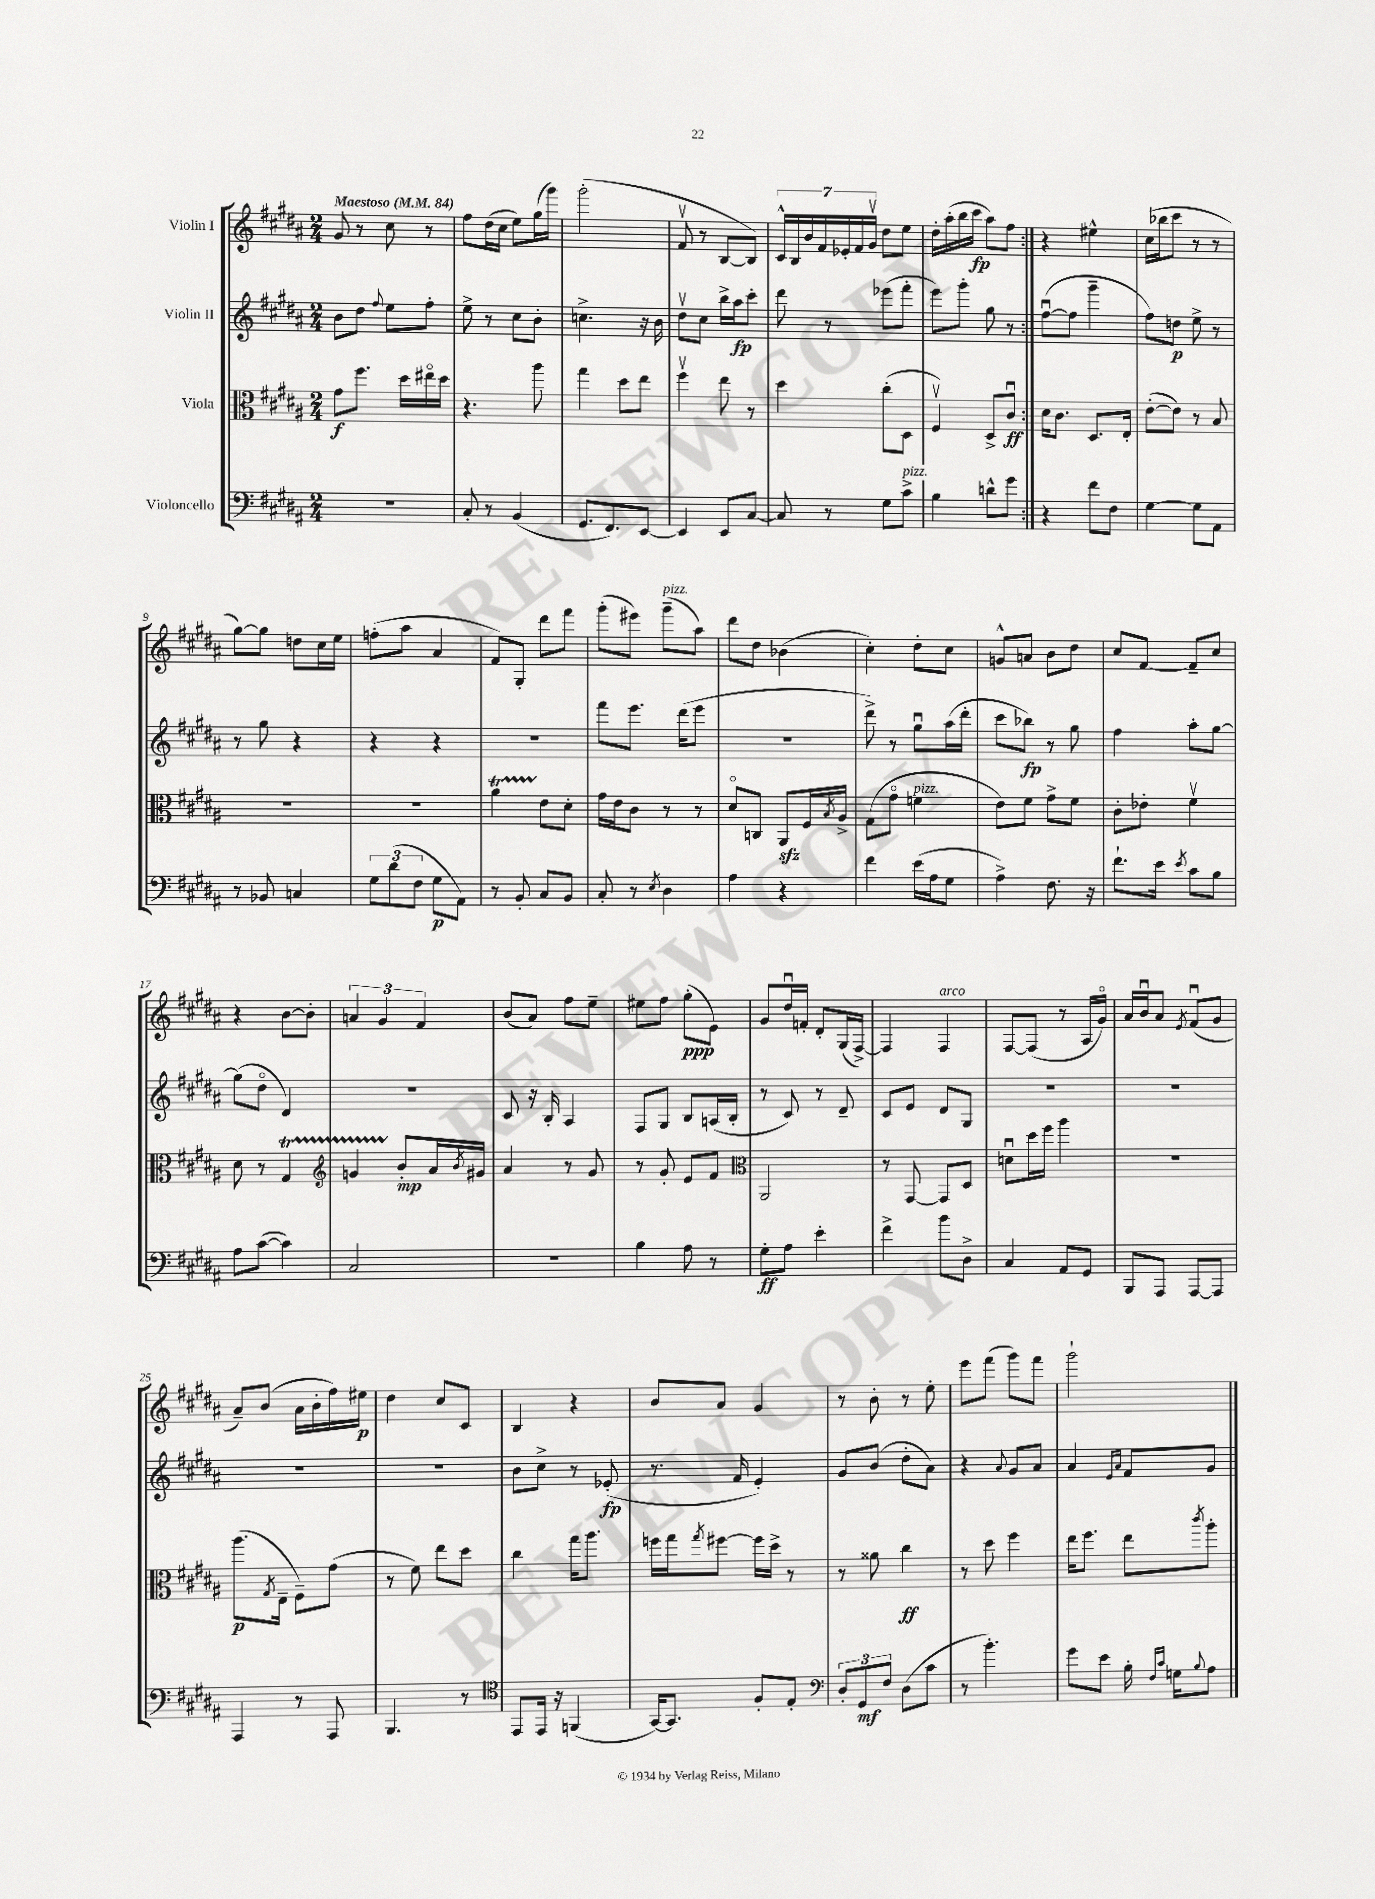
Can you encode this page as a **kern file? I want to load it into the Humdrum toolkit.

**kern	**kern	**kern	**kern
*staff4	*staff3	*staff2	*staff1
*clefF4	*clefC3	*clefG2	*clefG2
*k[f#c#g#d#a#]	*k[f#c#g#d#a#]	*k[f#c#g#d#a#]	*k[f#c#g#d#a#]
*M2/4	*M2/4	*M2/4	*M2/4
*MM84	*MM84	*MM84	*MM84
2r	8g#	8b	8g#
.	8.ff#	8dd#	8r
.	.	8qqff#	.
.	.	8ee	8cc#
.	16dd#	.	.
.	16ee#o	8ff#'	8r
.	16dd#	.	.
=	=	=	=
8C#'	4.r	8ee^	8ff#
8r	.	8r	(16dd#
.	.	.	16cc#
(4BB	.	8cc#	8ee)
.	8aa#	8b'	(16gg#
.	.	.	16ggg#)
=	=	=	=
8.GG#	4gg#	4.cc^	(2ggg#'
8.FF#)	.	.	.
.	8dd#	.	.
[8EE	8ee	16r	.
.	.	16b	.
=	=	=	=
4EE]	4ff#v	8dd#v	8f#v
.	.	8cc#	8r
8EE	8ee	16bb^	[8B
.	.	16aa#	.
[8C#	8r	8ccc#'	8B])
=	=	=	=
8C#]	4dd#	8ddd#	28c#^^
.	.	.	28B
.	.	.	28b
.	.	.	28f#
8r	.	8r	.
.	.	.	28e-'
.	.	.	28f#
.	.	.	28g#v
8G#	(8cc#'	(8eee-	8dd#
8c#^	8D#	8fff#'	8ee
=	=	=	=
4B	4F#v)	8eee)	16dd#'
.	.	.	(16aa#'
.	.	8ggg#'	16bb
.	.	.	16ccc#
8d^^	8D#^	8gg#	8aa#)
8g#	8c#u	8r	8ff#
=:|!	=:|!	=:|!	=:|!
4r	16d#	([8ff#u	4r
.	8.c#	.	.
.	.	8ff#]	.
8f#	8.D#	4ggg#~	4ee#^^
8F#	.	.	.
.	16E'	.	.
=	=	=	=
[4G#	([8e'	8ff#)	(16cc#
.	.	.	16bb-
.	8e])	8dd	8ccc#
8G#]	8r	8ee^	8r
8AA#	8B	8r	8r
=	=	=	=
8r	2r	8r	[8gg#)
8BB-	.	8gg#	8gg#]
4C	.	4r	8dd
.	.	.	16cc#
.	.	.	16ee
=	=	=	=
12G#	2r	4r	(8ff'
(12d#	.	.	.
.	.	.	8aa#
12F#	.	.	.
8G#	.	4r	4a#
8AA#)	.	.	.
=	=	=	=
8r	4a#	2r	8f#)
8BB'	.	.	8G#'
8C#	8e	.	8ddd#
8BB	8d#'	.	8fff#
=	=	=	=
8C#'	16g#	8fff#	(8ggg#'
.	16e	.	.
8r	8c#	8.eee	8eee#)
8qE	.	.	.
4D#	8r	.	(8ggg#~
.	.	(16ddd#	.
.	8r	8eee	8aa#)
=	=	=	=
4A#	8d#o	2r	8ddd#
.	8C	.	8dd#
4r	8AA#	.	(4b-
.	16F#	.	.
.	8qB	.	.
.	16A#^	.	.
=	=	=	=
4f#	(8G#	8ddd#^)	4cc#')
.	8g#o	8r	.
(16e	4f	8gg#u	8dd#'
16A#	.	.	.
8G#	.	(16aa#	8cc#
.	.	16ddd#'	.
=	=	=	=
4A#^)	8e)	8ccc#	8g^^
.	8f#	8bb-)	8a
8.F#	8g#^	8r	8b
.	8f#	8gg#	8dd#
16r	.	.	.
=	=	=	=
8.f#`	8c#'	4ff#	8cc#
.	8e-'	.	[8f#
16e	.	.	.
8qe	.	.	.
8c#	4f#v	8aa#'	8f#~]
8B	.	[8gg#	8cc#
=	=	=	=
8A#	8d#	(8gg#]	4r
([8c#	8r	8dd#o	.
4c#])	4G#	4d#)	[8b
.	.	.	8b']
=	=	=	=
*	*clefG2	*	*
2C#	4g	2r	6a
.	.	.	6g#
.	8b'	.	.
.	.	.	6f#
.	16a#	.	.
.	8qb	.	.
.	16g#	.	.
=	=	=	=
2r	4a#	8c#	(8b
.	.	16r	8a#)
.	.	16B'	.
.	8r	4A#	8ff#
.	8g#	.	8ee~
=	=	=	=
4B	8r	8F#	8ee#
.	8g#'	8G#	8ff#
8A#	8e	8B	(8gg#'
8r	8f#	(16A	8e)
.	.	16B'	.
=	=	=	=
*	*clefC3	*	*
8G#'	2AA#	8r	8g#
8A#	.	8c#)	16dd#u
.	.	.	16f'
4e'	.	8r	8d#'
.	.	8d#~	(16G#
.	.	.	[16F#^)
=	=	=	=
4f#^	8r	8c#	4F#]
.	[8GG#	8e	.
8b	8GG#]	8d#	4F#
8D#^	8D#	8G#	.
=	=	=	=
4C#	8du	2r	[8F#
.	16dd#	.	(8F#]
.	16ff#	.	.
8AA#	4aa#	.	8r
8GG#	.	.	16A#
.	.	.	16g#o)
=	=	=	=
8BBB	2r	2r	16a#
.	.	.	16bu
8AAA#	.	.	8a#
.	.	.	8qe
[8AAA#	.	.	(8f#u
8AAA#]	.	.	8g#
=	=	=	=
4AAA#	(8.aa#	2r	8a#~)
.	.	.	(8b
.	8qG#	.	.
.	16E~	.	.
8r	8F#~)	.	16a#
.	.	.	16b'
8AAA#	(8g#	.	16ff#)
.	.	.	16ee#
=	=	=	=
4.BBB	8r	2r	4dd#
.	8f#)	.	.
.	8ee	.	8cc#
8r	8dd#	.	8c#
=	=	=	=
*clefC4	*	*	*
8EE	4cc#	8b	4B
16EE	.	8cc#^	.
16r	.	.	.
(4FF	16gg#	8r	4r
.	8.aa#	.	.
.	.	(8e-'	.
=	=	=	=
[16GG#)	16ff	8.r	8b
8.GG#]	16gg#	.	.
.	8qgg#	.	.
.	[8ff#	.	8a#
.	.	16f#	.
8F#'	16ff#]	4e')	4g#
.	16dd#^	.	.
8E'	8r	.	.
=	=	=	=
*clefF4	*	*	*
12D#'	8r	8g#	8r
12GG#	.	.	.
.	8a##	(8b	8b'
12F#	.	.	.
(8D#	4cc#	8dd#'	8r
8c#	.	8a#)	8ee'
=	=	=	=
8r	8r	4r	8eee
4.b')	8dd#	.	(8fff#
.	.	8qqa#	.
.	4ff#	8g#	8ggg#)
.	.	8a#	8fff#
=	=	=	=
8g#	16ee	4a#	2ggg#`
.	8.ff#	.	.
8e	.	.	.
.	.	16qqe	.
.	.	16qqa#	.
16B'	8ee	8f#	.
16qqF#	.	.	.
16qqc#	.	.	.
16G	.	.	.
8qqB	8qccc#	.	.
8A#	8aa#'	8g#	.
==	==	==	==
*-	*-	*-	*-
